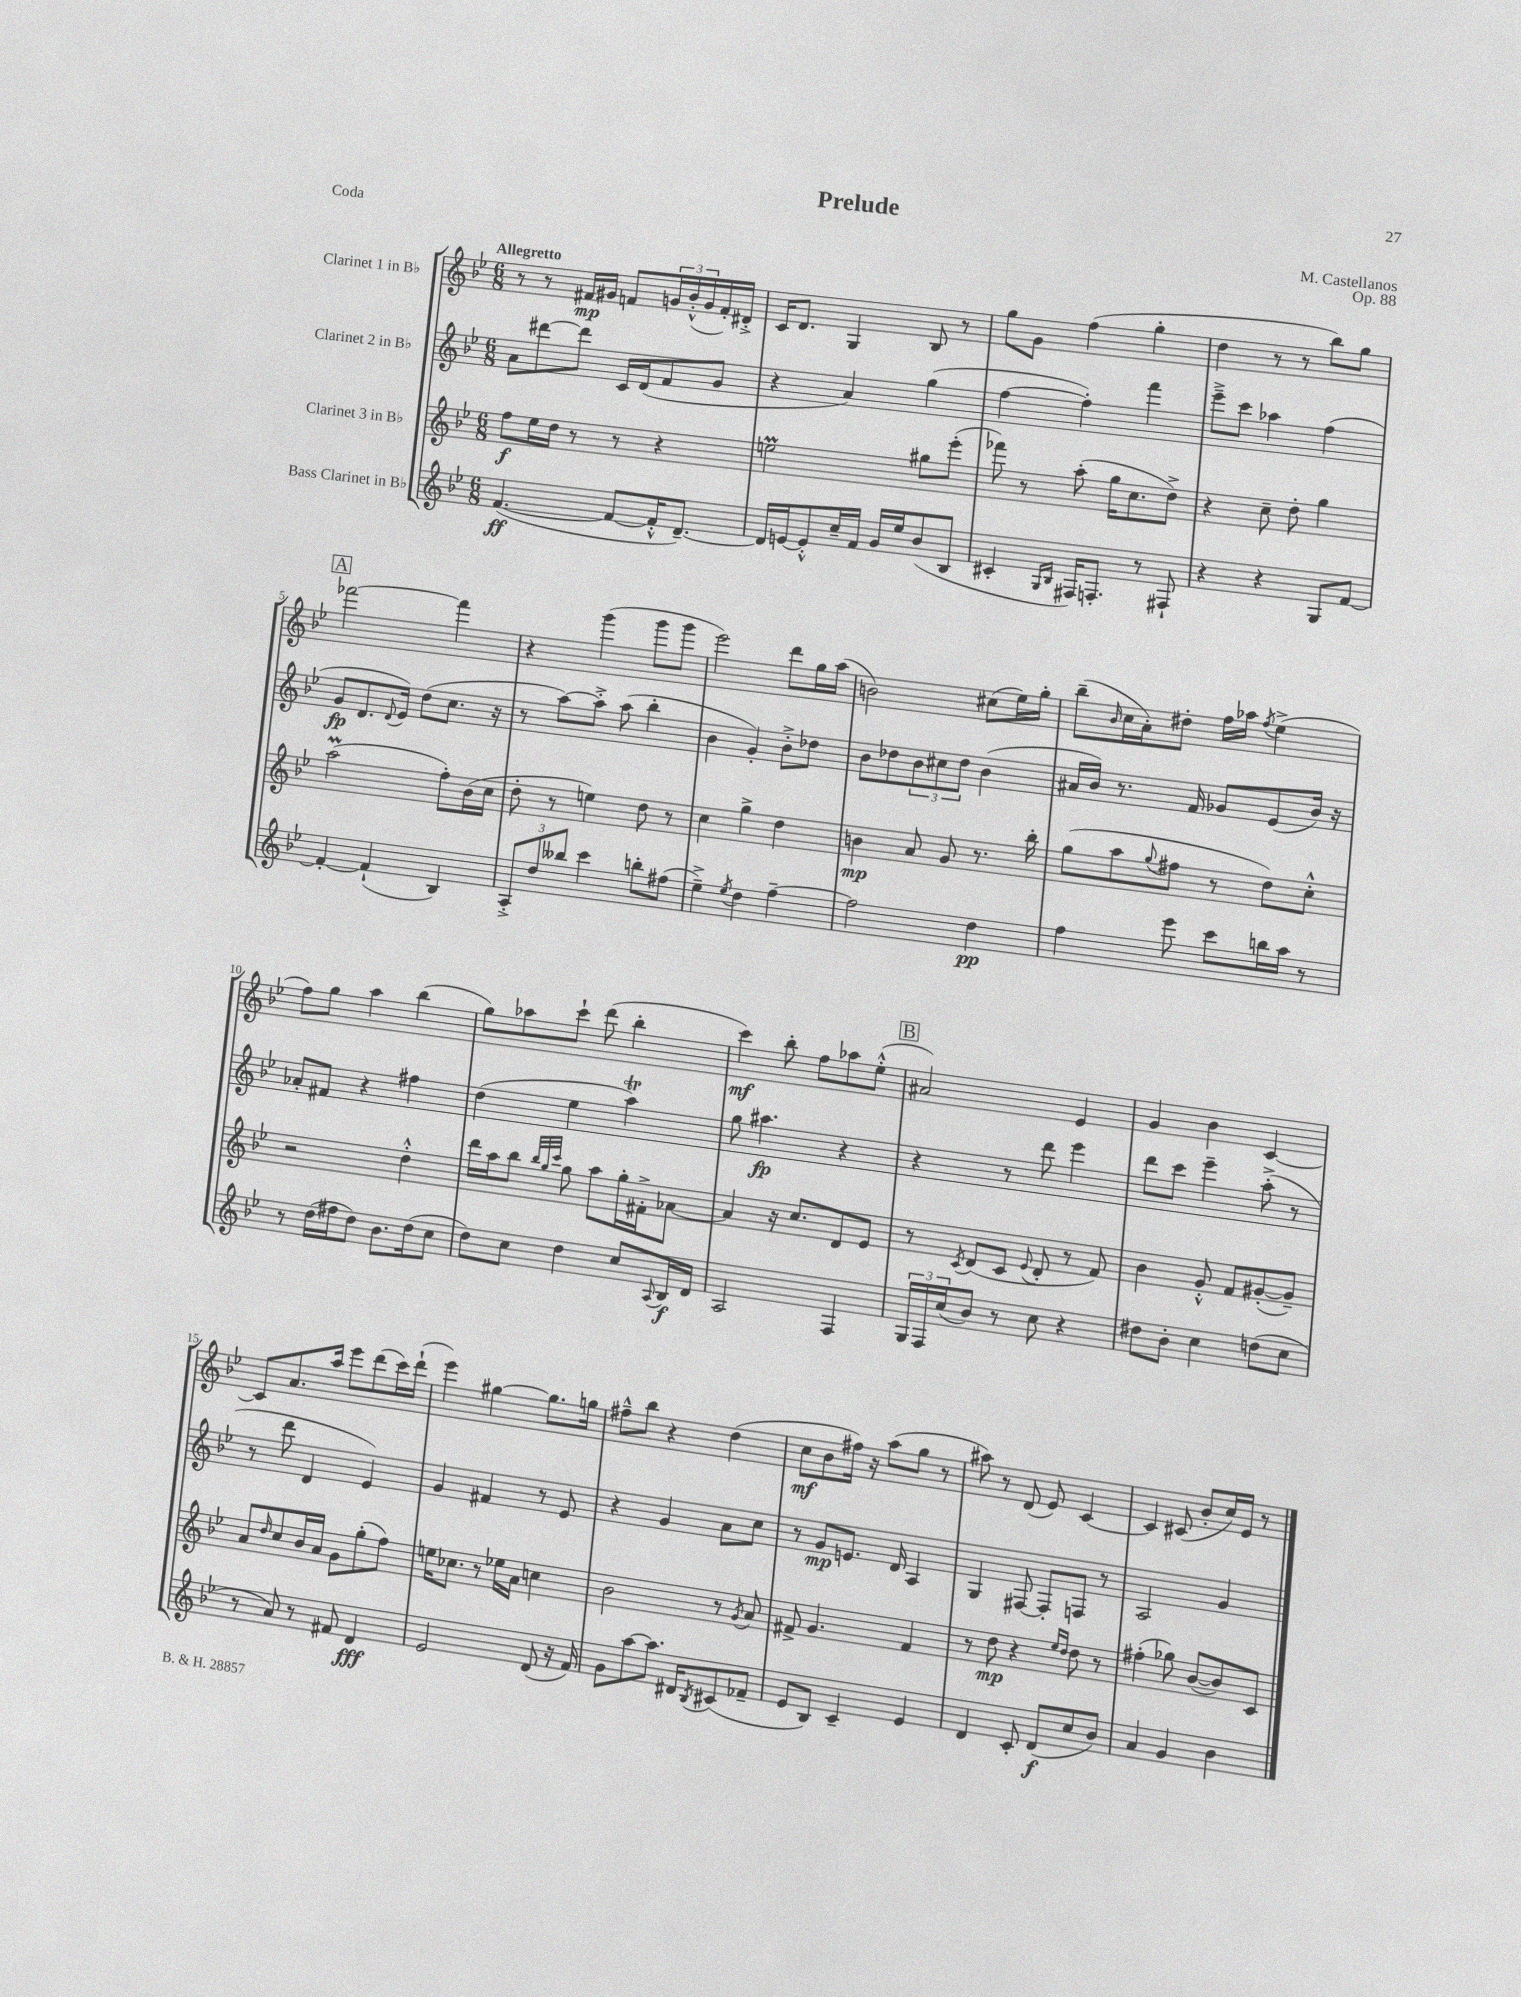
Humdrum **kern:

**kern	**dynam	**kern	**dynam	**kern	**dynam	**kern	**dynam
*part4	*part4	*part3	*part3	*part2	*part2	*part1	*part1
*staff4	*staff4	*staff3	*staff3	*staff2	*staff2	*staff1	*staff1
*I"Bass Clarinet in B♭	*	*I"Clarinet 3 in B♭	*	*I"Clarinet 2 in B♭	*	*I"Clarinet 1 in B♭	*
*clefG2	*	*clefG2	*	*clefG2	*	*clefG2	*
*k[b-e-]	*	*k[b-e-]	*	*k[b-e-]	*	*k[b-e-]	*
*M6/8	*	*M6/8	*	*M6/8	*	*M6/8	*
=1	=1	=1	=1	=1	=1	=1	=1
!	!	!	!	!	!	!LO:TX:a:B:t=Allegretto	!
([4.f/	ff	8ff\L	f	8a\L	.	8r	.
.	.	16ee-\L	.	[8ddd#X\	.	8r	.
.	.	16dd\JJ	.	.	.	.	.
.	.	8r	.	8ddd#\J]	.	16f#X/LL	mp
.	.	.	.	.	.	16g#X/JJ	.
8f/L_	.	8r	.	16c/LL	.	8fn/L	.
.	.	.	.	(16d/J	.	.	.
16f'^^/K]	.	4r	.	8f/	.	24gn/L	.
.	.	.	.	.	.	(24b-'^^/	.
[8.d~/J)	.	.	.	.	.	.	.
.	.	.	.	.	.	24g/	.
.	.	.	.	8g/J	.	16f'/)	.
.	.	.	.	.	.	16d#X'^/JJ	.
=2	=2	=2	=2	=2	=2	=2	=2
16d/LL]	.	2eenm\	.	4r	.	16c/KL	.
[16en/J	.	.	.	.	.	8.d/J	.
8e'^^/]	.	.	.	.	.	.	.
16cc~/L	.	.	.	4a/)	.	4G/	.
16f/JJ	.	.	.	.	.	.	.
16g/LL	.	.	.	.	.	.	.
16ee-/J	.	.	.	.	.	.	.
(8b-/	.	8gg#X\L	.	(4gg\	.	8B-/	.
8B-/J	.	(8eee-'\J	.	.	.	8r	.
=3	=3	=3	=3	=3	=3	=3	=3
4c#X'/	.	8fff-X\)	.	[4ff\	.	8gg\L	.
.	.	8r	.	.	.	8g\J	.
16qqG/LL	.	.	.	.	.	.	.
16qqB-/JJ	.	.	.	.	.	.	.
16F#X/KL)	.	(8aa'\	.	4ff'\])	.	(4ff\	.
8.Fn'/J	.	.	.	.	.	.	.
.	.	16gg\KL	.	.	.	.	.
.	.	8.cc\	.	.	.	.	.
8r	.	.	.	4fff\	.	4gg'\	.
8F#X`/	.	8dd^\J)	.	.	.	.	.
=4	=4	=4	=4	=4	=4	=4	=4
4r	.	4r	.	8eee-~^\L	.	4dd\	.
.	.	.	.	8ccc\J	.	.	.
4r	.	8cc~\	.	4aa-X\	.	8r	.
.	.	8dd'\	.	.	.	8r	.
8G/L	.	4gg\	.	(4ff\	.	8bb-\L)	.
[8f/J	.	.	.	.	.	8gg\J	.
!!LO:LB:g=z
!!LO:REH:place=s1:t=A
=5	=5	=5	=5	=5	=5	=5	=5
4f'/_	.	(2aam\	.	8g/L	fp	[2fff-X\	.
.	.	.	.	8.d/	.	.	.
(4f`/]	.	.	.	.	.	.	.
.	.	.	.	8qqd/	.	.	.
.	.	.	.	16e-/Jk)	.	.	.
.	.	.	.	(8dd\L	.	.	.
4B-/)	.	8ff'\L)	.	8.cc\J	.	4fff-\]	.
.	.	(16b-\L	.	.	.	.	.
.	.	16cc\JJ	.	16r	.	.	.
=6	=6	=6	=6	=6	=6	=6	=6
12A'^/L	.	8dd'\	.	8r	.	4r	.
12dd/	.	.	.	.	.	.	.
.	.	8r	.	[8aa\L)	.	.	.
12bb--X/J	.	.	.	.	.	.	.
4ccc\	.	4een\)	.	8aa'^\J]	.	(4ggg\	.
.	.	.	.	(8aa\	.	.	.
8bbn'\L	.	8dd\	.	4bb-'\	.	8ggg\L	.
(8ff#X\J	.	8r	.	.	.	8ggg\J	.
=7	=7	=7	=7	=7	=7	=7	=7
4ee-~^\)	.	4cc\	.	4b-\	.	2eee-\)	.
8qee-/	.	.	.	.	.	.	.
4dd\	.	4gg^\	.	4g'/)	.	.	.
[4ff~\	.	4dd\	.	8b-'^\L	.	8ddd\L	.
.	.	.	.	8dd-X\J	.	16gg\L	.
.	.	.	.	.	.	(16aa\JJ	.
=8	=8	=8	=8	=8	=8	=8	=8
2ff\]	.	4bn\	mp	8b-\L	.	2bn\)	.
.	.	.	.	8dd-X\	.	.	.
.	.	8a/	.	12b-\	.	.	.
.	.	.	.	12cc#X\	.	.	.
.	.	8g/	.	.	.	.	.
.	.	.	.	12dd-\J	.	.	.
4dd\	pp	8.r	.	(4b-\	.	(8cc#X\L	.
.	.	.	.	.	.	16ee-\L)	.
.	.	16bb-'\	.	.	.	16gg'\JJ	.
=9	=9	=9	=9	=9	=9	=9	=9
4ff\	.	(8gg\L	.	16a#X/LL	.	(8bb-~\L	.
.	.	.	.	16b-/JJ)	.	.	.
.	.	.	.	.	.	16qqb-/	.
.	.	8aa\	.	8.r	.	16cc\L	.
.	.	.	.	.	.	16a'\J)	.
.	.	8qqgg/	.	.	.	.	.
8eee-\	.	8ff#X\J	.	.	.	8dd#X'\J	.
.	.	.	.	16f/	.	.	.
8ccc\L	.	8r	.	8g-X/L	.	16ff\LL	.
.	.	.	.	.	.	16aa-X\JJ	.
.	.	.	.	.	.	8qff/	.
16bbn\L	.	8dd\L)	.	(8e-/	.	(4ee-^\	.
16aa\JJ	.	.	.	.	.	.	.
8r	.	8cc'^^\J	.	16b-/Jk)	.	.	.
.	.	.	.	16r	.	.	.
!!LO:LB:g=z
=10	=10	=10	=10	=10	=10	=10	=10
8r	.	2r	.	8a-X'/L	.	8ff\L)	.
(16dd\LL	.	.	.	8f#X/J	.	8gg\J	.
16ff#X\J	.	.	.	.	.	.	.
8dd\J)	.	.	.	4r	.	4aa\	.
8.b-\L	.	.	.	.	.	.	.
.	.	4dd'^^\	.	4ff#X\	.	(4bb-\	.
(16dd\k	.	.	.	.	.	.	.
8cc\J	.	.	.	.	.	.	.
=11	=11	=11	=11	=11	=11	=11	=11
8dd\L)	.	16ddd\LL	.	(4dd\	.	8gg\L)	.
.	.	16aa\J	.	.	.	.	.
8cc\J	.	8bb-\J	.	.	.	8aa-X\	.
.	.	32qqbb-/LLL	.	.	.	.	.
.	.	32qqgg/	.	.	.	.	.
.	.	32qqccc/JJJ	.	.	.	.	.
4dd\	.	8gg\	.	4ee-\	.	8ccc`\J	.
.	.	8aa\L	.	.	.	(8ddd\	.
8cc/L	.	16gg'\L	.	4aat\)	.	4bb-'\	.
.	.	16f#X'^\J	.	.	.	.	.
8qqA/	.	.	.	.	.	.	.
16B-/L	f	[8a-X\J	.	.	.	.	.
16d/JJ	.	.	.	.	.	.	.
=12	=12	=12	=12	=12	=12	=12	=12
2A/	.	4a-/]	.	8gg\	.	4ccc\)	mf
.	.	.	.	4.aa#X\	fp	.	.
.	.	16r	.	.	.	8bb-'\	.
.	.	8.cc/L	.	.	.	.	.
.	.	.	.	.	.	8ff\L	.
4F/	.	8d/	.	4r	.	8aa-X\	.
.	.	8e-/J	.	.	.	(8ee-'^^\J	.
!!LO:REH:place=s1:t=B
=13	=13	=13	=13	=13	=13	=13	=13
24G/LL	.	8r	.	4r	.	2a#X/)	.
24F/	.	.	.	.	.	.	.
(24cc/J	.	.	.	.	.	.	.
.	.	8qc/	.	.	.	.	.
8b-/J)	.	(8d/L	.	.	.	.	.
8r	.	8c/J	.	8r	.	.	.
.	.	8qqe-/	.	.	.	.	.
8cc\	.	8d'/	.	8ddd\	.	.	.
4r	.	8r	.	4eee-\	.	4e-/	.
.	.	8f/)	.	.	.	.	.
=14	=14	=14	=14	=14	=14	=14	=14
8dd#X\L	.	4b-\	.	8ddd\L	.	4g/	.
8b-'\J	.	.	.	8ccc\J	.	.	.
4cc\	.	8g'^^/	.	4eee-~\	.	4b-\	.
.	.	8f/L	.	.	.	.	.
(8ddn\L	.	([8g#X'/	.	(8aa'^\	.	[4c/	.
8cc\J	.	8g#~/J])	.	8r	.	.	.
!!LO:LB:g=z
=15	=15	=15	=15	=15	=15	=15	=15
8r	.	8a/L	.	8r	.	8c/L]	.
.	.	16qqdd/	.	.	.	.	.
8a/)	.	8cc/	.	8ddd\	.	8.a/	.
8r	.	16b-/L	.	4d/	.	.	.
.	.	16a/JJ	.	.	.	16aa/Jk	.
8f#X/	.	8g\L	.	.	.	8eee-\L	.
4d/	fff	(8gg'\	.	4e-/)	.	(8ddd\	.
.	.	8ff\J)	.	.	.	16ccc\L)	.
.	.	.	.	.	.	(16ddd`\JJ	.
=16	=16	=16	=16	=16	=16	=16	=16
2e-/	.	16een\KL	.	4g/	.	4eee-\)	.
.	.	8.cc-X\J	.	.	.	.	.
.	.	8r	.	4f#X/	.	[4gg#X\	.
.	.	16ee-X\LL	.	.	.	.	.
.	.	16a\JJ	.	.	.	.	.
(8d/	.	4ccn\	.	8r	.	8.gg#\L]	.
16r	.	.	.	8e-/	.	.	.
16f/)	.	.	.	.	.	16ggn\Jk	.
=17	=17	=17	=17	=17	=17	=17	=17
8g\L	.	2b-\	.	4r	.	8ff#X~^^\L	.
[8aa\	.	.	.	.	.	8bb-\J	.
8.aa\J]	.	.	.	4g/	.	4r	.
16d#X/KL	.	.	.	.	.	.	.
8qB-/	.	.	.	.	.	.	.
(8c#X/	.	8r	.	8a\L	.	(4dd\	.
.	.	8qg/	.	.	.	.	.
8f-X~/J	.	8a/	.	8cc\J	.	.	.
=18	=18	=18	=18	=18	=18	=18	=18
8e-/L	.	8f#X^/	.	8r	.	8cc\L	mf
8B-/J)	.	4.g/	.	8g/L	mp	8b-\	.
4c~/	.	.	.	8.en/J	.	16ff#X\Jk)	.
.	.	.	.	.	.	16r	.
.	.	.	.	.	.	(8aa\L	.
.	.	.	.	16d/	.	.	.
4e-/	.	4f#/	.	4A/	.	8gg\J	.
.	.	.	.	.	.	8r	.
=19	=19	=19	=19	=19	=19	=19	=19
4d/	.	8r	.	4G/	.	8aa#X\)	.
.	.	8dd\	mp	.	.	8r	.
8c'/	.	4r	.	[8F#X/	.	(8d/	.
(8d/L	f	.	.	8F#'/L]	.	8e-/)	.
.	.	16qqee-/LL	.	.	.	.	.
.	.	16qqdd/JJ	.	.	.	.	.
8cc/	.	8dd\	.	8Fn/J	.	[4c/	.
8b-/J)	.	8r	.	8r	.	.	.
=20	=20	=20	=20	=20	=20	=20	=20
4a/	.	(4ff#X'\	.	2A/	.	4c/]	.
4g/	.	8gg-X\)	.	.	.	(8c#X/	.
.	.	([8b-/L	.	.	.	8b-'/L	.
4b-\	.	8b-/])	.	4g/	.	16cc/L)	.
.	.	.	.	.	.	16e-/JJ	.
.	.	8c/J	.	.	.	8r	.
==	==	==	==	==	==	==	==
*-	*-	*-	*-	*-	*-	*-	*-
